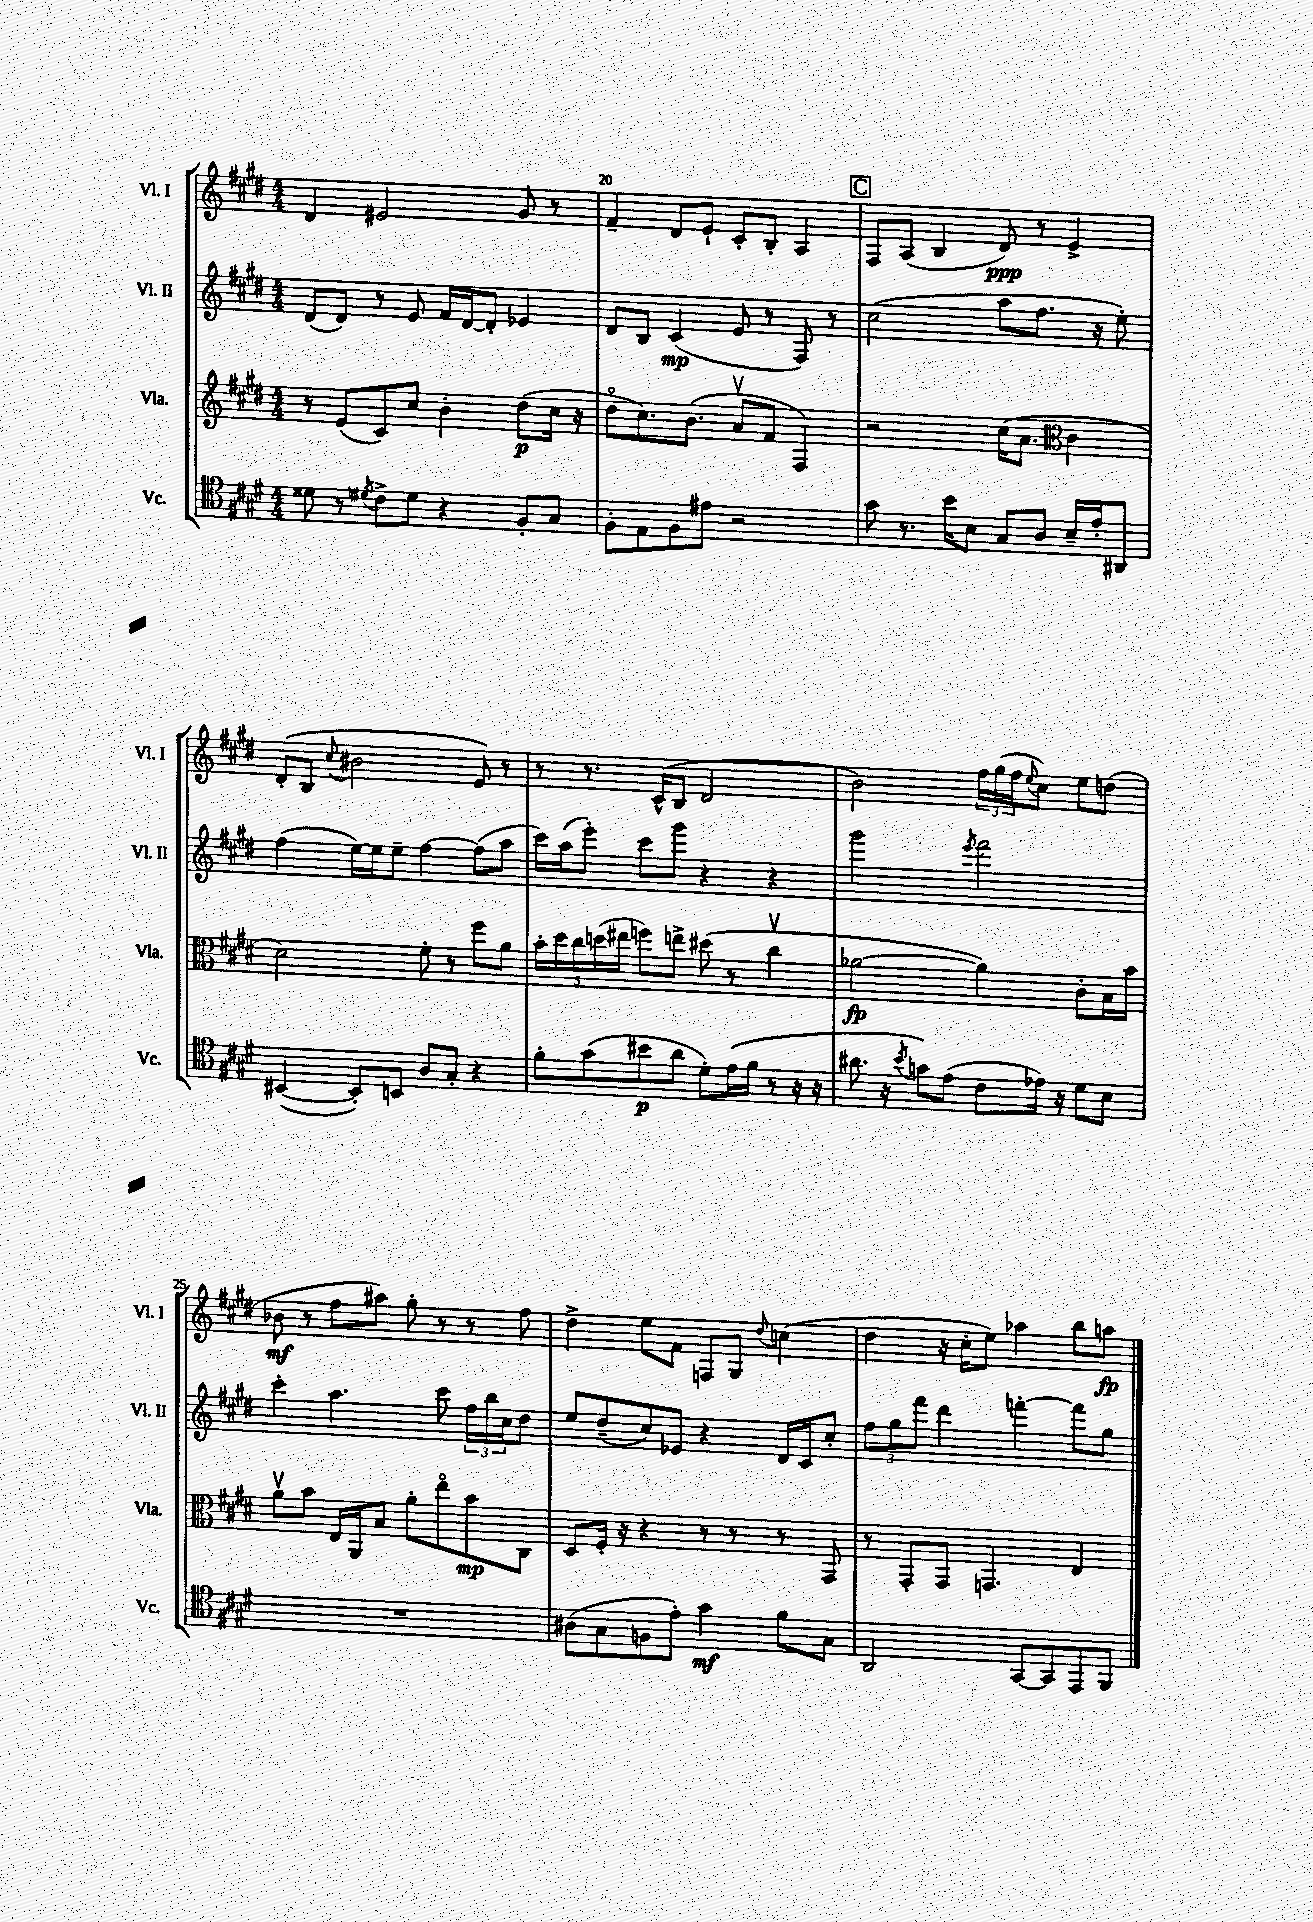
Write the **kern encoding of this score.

**kern	**kern	**kern	**kern
*staff4	*staff3	*staff2	*staff1
*clefC4	*clefG2	*clefG2	*clefG2
*k[f#c#g#d#]	*k[f#c#g#d#]	*k[f#c#g#d#]	*k[f#c#g#d#]
*M4/4	*M4/4	*M4/4	*M4/4
8d##\	8r	(8d#/L	4d#/
8r	(8e/L	8d#/J)	.
8qd#/	.	.	.
8c#^\L	8c#/)	8r	2e#/
8d#\J	8cc#/J	8e/	.
4r	4b'\	16f#/LL	.
.	.	[16d#/J	.
.	.	8d#'/]J	.
8F#'/L	(8dd#\L	4e-/	8g#/
8G#/J	16cc#\Jk	.	8r
.	16r	.	.
=	=	=	=
8F#'\L	8dd#o\L	8d#/L	4f#~/
8E\	8.cc#\)	8B/J	.
8F#\	.	(4c#/	8d#/L
.	(8.b\J	.	.
8e#\J	.	.	8e`/J
2r	8av/L	8e/	8c#'/L
.	8f#/J	8r	8B'/J
.	4F#/)	8F#/)	4A/
.	.	8r	.
=	=	=	=
8g#\	2r	(2cc#\	8F#/L
8.r	.	.	(8A/J
.	.	.	4B/
16b\LK	.	.	.
8B\J	.	.	.
8G#/L	(16cc#\LK	8aa\L	8d#/)
.	8.a\J	.	.
8A/J	.	8.ff#\J	8r
*	*clefC3	*	*
16B~/LL	4c#\	.	4e^/
16e'/J	.	16r	.
8AA#/J	.	8ee'\)	.
=	=	=	=
([4BB#/	2d#\)	(4ff#\	(8d#'/L
.	.	.	8B/J
.	.	.	8qqcc#/
8BB#'/]L)	.	[16ee\LL)	2b#\
.	.	16ee\]J	.
8BB/J	.	8ee~\J	.
8A/L	8f#'\	[4ff#\	.
8G#'/J	8r	.	.
4r	8ff#\L	(8ff#\]L	8e/)
.	8a\J	8aa\J	8r
=	=	=	=
8f#'\L	20b'\LL	16ccc#\LL)	8r
.	20dd#\	.	.
.	.	(16aa\J	.
.	20cc#\	.	.
(8g#\	.	8eee'\J)	8.r
.	(20dd\	.	.
.	20ee#\JJ	.	.
8b#\	8ff\L)	8ccc#\L	.
.	.	.	(16c#^^/LK
8a\J	8ee^\J	8ggg#\J	8B/J
8d#'\L)	(8dd#\	4r	2d#/
(16e\L	8r	.	.
16f#\JJ	.	.	.
8r	4cc#v\	4r	.
16r	.	.	.
16r	.	.	.
=	=	=	=
8.a#\	[2a-\	2ggg#\	2b\)
16r	.	.	.
8qb/	.	.	.
8g\L)	.	.	.
(8e\J	.	.	.
.	.	8qeee/	.
8c#\L	4a-\])	2fff#\	24ff#\LL
.	.	.	(24gg#\
.	.	.	24ff#\J
.	.	.	8qqee/
16e-\Jk)	.	.	8cc#\J)
16r	.	.	.
8d#\L	8c#'\L	.	8ee\L
8B\J	16B\L	.	(8dd\J
.	16b\JJ	.	.
=	=	=	=
1r	8av\L	4ccc#'\	8b-\
.	8b\J	.	8r
.	16E/LL	4.aa\	8ff#\L
.	16AA/J	.	.
.	8B/J	.	8aa#\J)
.	8a'\L	.	8gg#'\
.	8eeo\	8ccc#\	8r
.	8b\	24ff#\LL	8r
.	.	24bb\	.
.	.	24cc#\J	.
.	8C#\J	8dd#\J	8ff#\
=	=	=	=
(8A#\L	8D#/L	8ee/L	4dd#^\
8G#\	16F#'/Jk	(8dd#~/	.
.	16r	.	.
8F\	4r	8cc#/)	8ee\L
8e'\J)	.	8e-/J	8f#\J
4g#\	8r	4r	8F/L
.	8r	.	8G#/J
.	.	.	8qqdd#/
8f#\L	8r	16d#/LL	(4cc\
.	.	16c#/J	.
8G#\J	8GG#/	8cc#'/J	.
=	=	=	=
2AA/	8r	12ff#\L	4dd#\
.	.	12gg#\	.
.	8GG#'/L	.	.
.	.	12fff#\J	.
.	8GG#/J	4ddd#\	16r
.	.	.	16cc#'\LK
.	4.GG/	.	8ee\J)
[8GG#/L	.	[4fff'\	4aa-\
8GG#/]	.	.	.
8EE/	4E/	8fff\]L	8bb\L
8FF#/J	.	8gg#\J	8aa\J
==	==	==	==
*-	*-	*-	*-
